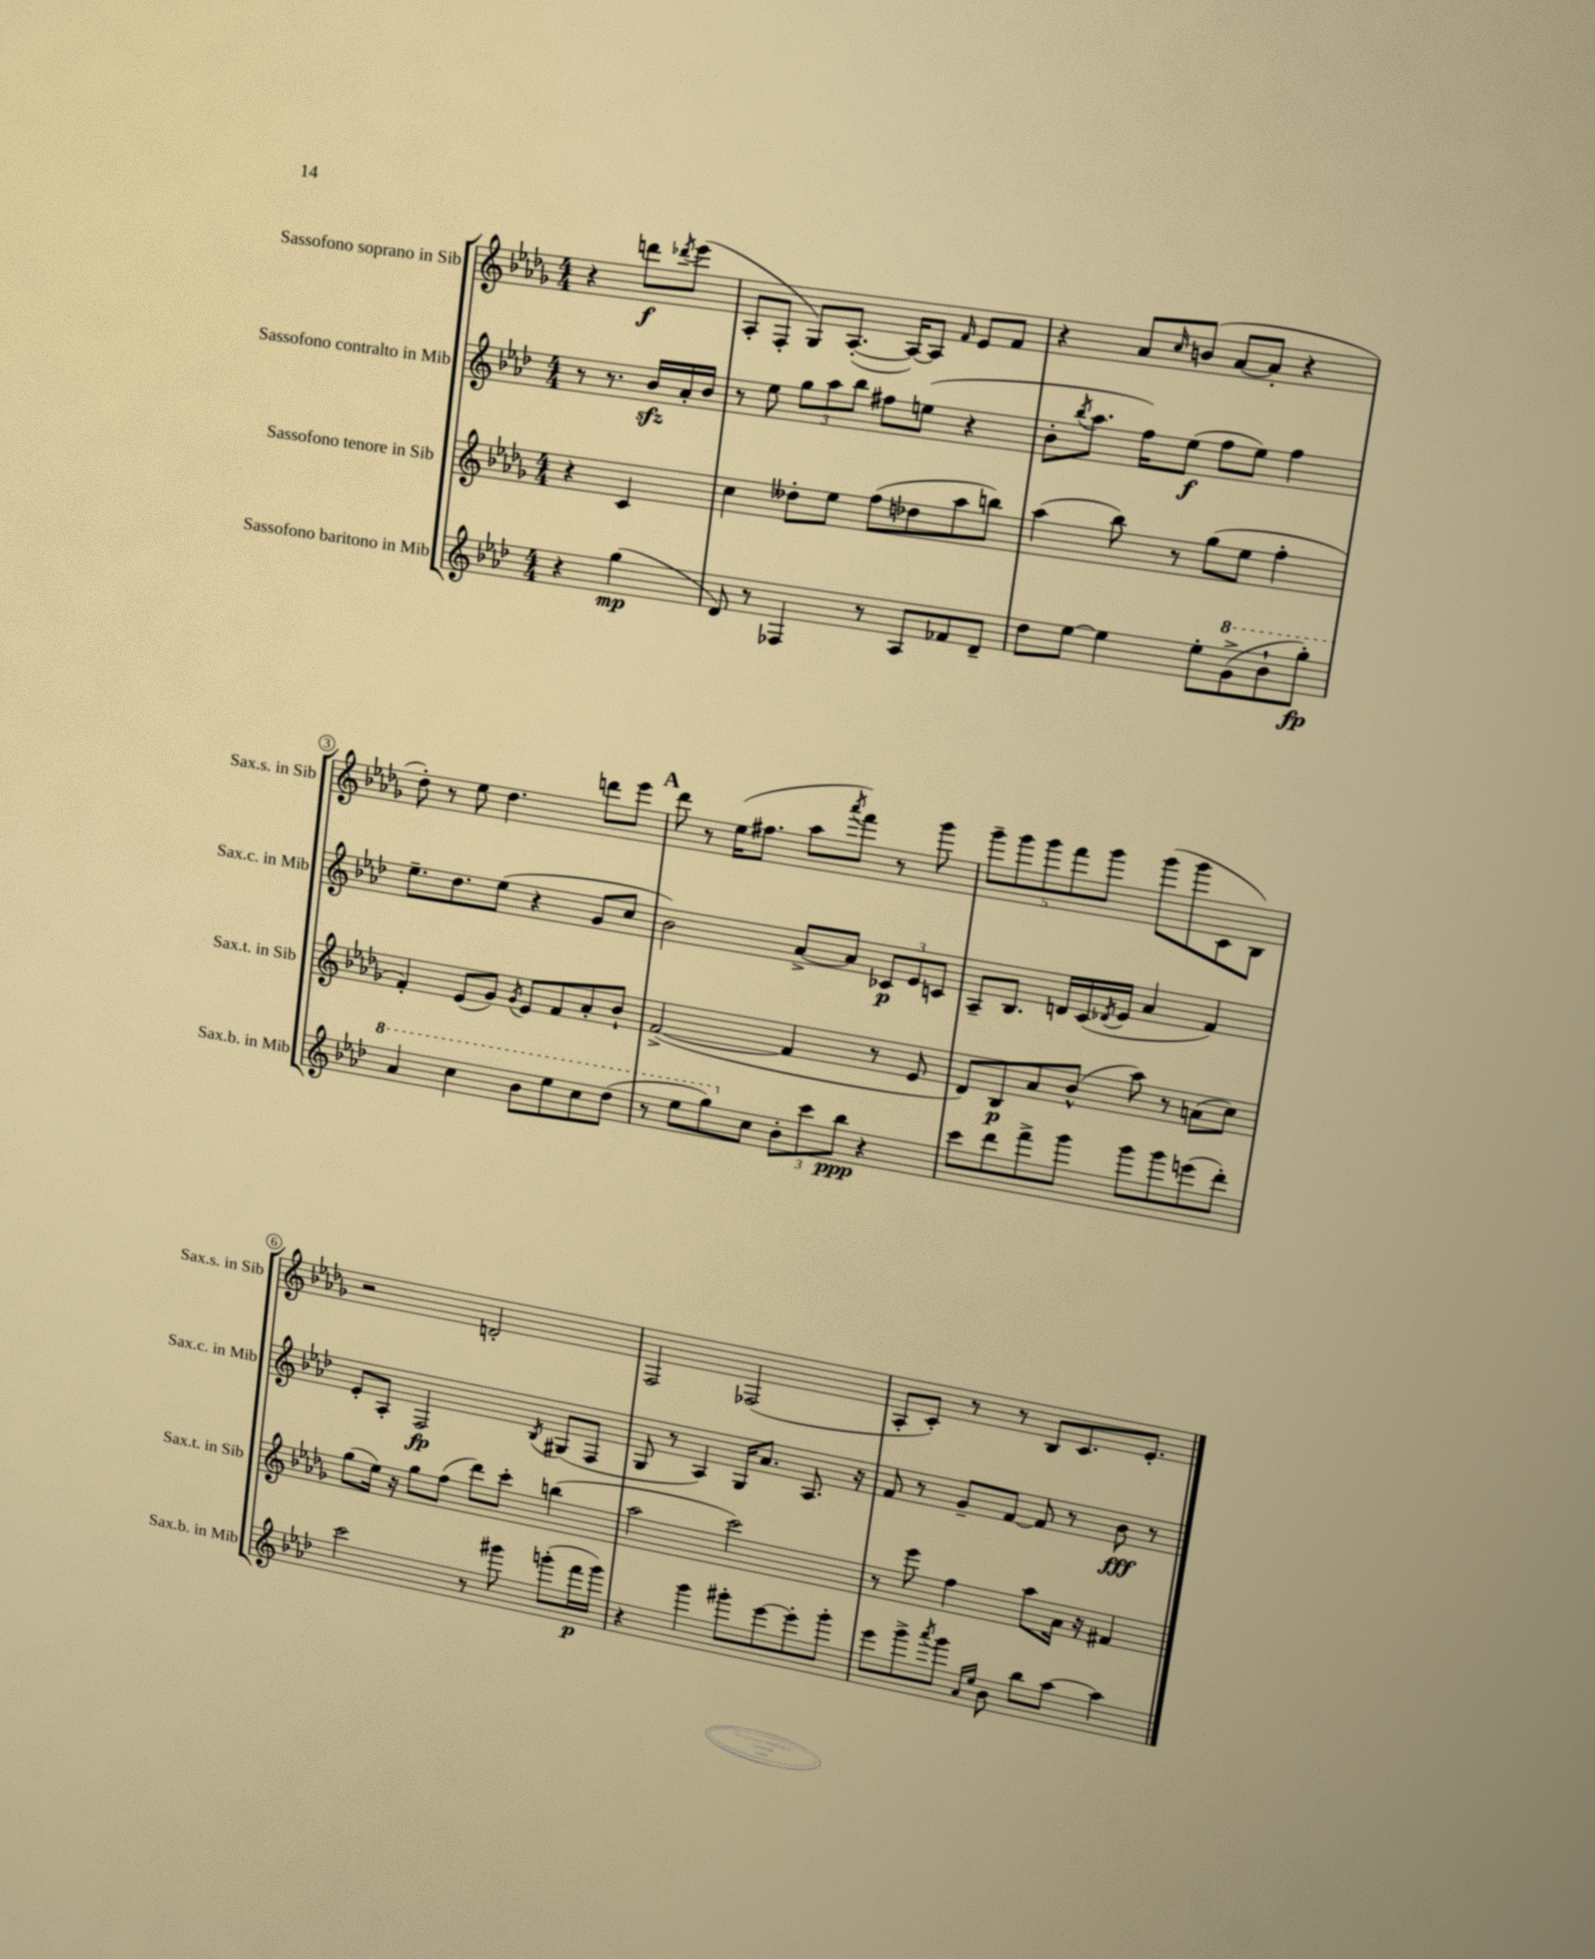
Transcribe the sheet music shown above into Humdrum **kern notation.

**kern	**dynam	**kern	**dynam	**kern	**dynam	**kern	**dynam
*part4	*part4	*part3	*part3	*part2	*part2	*part1	*part1
*staff4	*staff4	*staff3	*staff3	*staff2	*staff2	*staff1	*staff1
*I"Sassofono baritono in Mib	*	*I"Sassofono tenore in Sib	*	*I"Sassofono contralto in Mib	*	*I"Sassofono soprano in Sib	*
*I'Sax.b. in Mib	*	*I'Sax.t. in Sib	*	*I'Sax.c. in Mib	*	*I'Sax.s. in Sib	*
*clefG2	*	*clefG2	*	*clefG2	*	*clefG2	*
*k[b-e-a-d-]	*	*k[b-e-a-d-g-]	*	*k[b-e-a-d-]	*	*k[b-e-a-d-g-]	*
*M4/4	*	*M4/4	*	*M4/4	*	*M4/4	*
=	=	=	=	=	=	=	=
4r	.	4r	.	8r	.	4r	.
.	.	.	.	8.r	.	.	.
(4gg\	mp	4c/	.	.	.	8dddn\L	f
.	.	.	.	16b-zz/LL	.	.	.
.	.	.	.	.	.	8qddd-X/	.
.	.	.	.	16a-'/	.	(8eee-\J	.
.	.	.	.	16b-/JJ	.	.	.
=1	=1	=1	=1	=1	=1	=1	=1
8d-/)	.	4cc\	.	8r	.	8A-'/L	.
8r	.	.	.	8ee-\	.	8F'/J	.
4F-X/	.	8dd--X'\L	.	12gg\L	.	8G-/L)	.
.	.	.	.	12aa-\	.	.	.
.	.	8ee-\J	.	.	.	([8.A-'/J	.
.	.	.	.	12bb-\J	.	.	.
8r	.	(8ff\L	.	8ff#X\L	.	.	.
.	.	.	.	.	.	16A-/KL_)	.
8A-/L	.	8dd-X\	.	(8een\J	.	8A-/J]	.
.	.	.	.	.	.	16qqf/	.
8f-X/	.	8aa-\	.	4r	.	8e-/L	.
8d-~/J	.	8bbn\J)	.	.	.	8f/J	.
=2	=2	=2	=2	=2	=2	=2	=2
8dd-\L	.	(4aa-\	.	8b-'\L	.	4r	.
.	.	.	.	8qbb-/	.	.	.
[8ee-\J	.	.	.	8.aa-\J	.	.	.
4ee-\]	.	8bb-\)	.	.	.	8a-/L	.
.	.	.	.	16ff\KL)	.	.	.
.	.	.	.	.	.	16qqcc/	.
.	.	8r	.	(8ee-\J	f	(8bn/J	.
8ee-'\L	.	(8gg-\L	.	8ff\L	.	[8a-/L	.
*8va	*	*	*	*	*	*	*
(8gg^\	.	8ee-\J	.	8ee-\J)	.	8a-'/J]	.
8bb-`\	.	4ff'\	.	4ff\	.	4r	.
8ggg'\J)	fp	.	.	.	.	.	.
!!LO:LB:g=z
=3	=3	=3	=3	=3	=3	=3	=3
4aa-/	.	4f'/)	.	8.ee-~\L	.	8dd-'\)	.
.	.	.	.	.	.	8r	.
.	.	.	.	8.dd-\	.	.	.
4ccc\	.	(8e-/L	.	.	.	8ee-\	.
.	.	8g-/J)	.	(8ee-\J	.	4.dd-\	.
.	.	8qg-/	.	.	.	.	.
8bb-\L	.	8e-/L	.	4r	.	.	.
8eee-\	.	8f/	.	.	.	.	.
8ccc\	.	8a-'/	.	8g/L	.	8dddn\L	.
(8ddd-\J	.	8b-`/J	.	8cc/J	.	8eee-\J	.
!!LO:REH:place=s1:t=A
=4	=4	=4	=4	=4	=4	=4	=4
8r	.	([2f^/	.	2b-\)	.	8ddd-\	.
8eee-\L	.	.	.	.	.	8r	.
8ggg\)	.	.	.	.	.	(16ee-\KL	.
.	.	.	.	.	.	8.ff#X\J	.
*X8va	*	*	*	*	*	*	*
8cc\J	.	.	.	.	.	.	.
12b-'\L	.	4f/]	.	[8a-^/L	.	8aa-\L	.
12ccc\	.	.	.	.	.	.	.
.	.	.	.	.	.	8qaaa-/	.
.	.	.	.	8a-/J]	.	8fff\J)	.
12bb-\J	ppp	.	.	.	.	.	.
4r	.	8r	.	12c-X/L	p	8r	.
.	.	.	.	12e-/	.	.	.
.	.	8e-/	.	.	.	8ggg-\	.
.	.	.	.	12cn/J	.	.	.
=5	=5	=5	=5	=5	=5	=5	=5
8ccc\L	.	8d-/L)	.	8A-~/L	.	10ggg-~\L	.
.	.	.	.	.	.	10ggg-\	.
8ddd-\	.	8B-/	p	8.B-/J	.	.	.
.	.	.	.	.	.	10ggg-\	.
8fff^\	.	8a-/	.	.	.	.	.
.	.	.	.	.	.	10fff\	.
.	.	.	.	16dn/LL	.	.	.
8ggg\J	.	(8b-^^/J	.	(16c/	.	.	.
.	.	.	.	.	.	10ggg-\J	.
.	.	.	.	8qd-X/	.	.	.
.	.	.	.	16e-/JJ	.	.	.
8ggg\L	.	8aa-\)	.	4a-/	.	(8ggg-\L	.
8ggg\	.	8r	.	.	.	8ggg-\	.
(8eeen\	.	(8an\L	.	4f/)	.	8c\	.
8ddd-'\J)	.	8cc\J)	.	.	.	8B-\J)	.
!!LO:LB:g=z
=6	=6	=6	=6	=6	=6	=6	=6
2ccc\	.	(8gg-\L	.	8e-'/L	.	2r	.
.	.	16ee-\Jk)	.	8A-'/J	.	.	.
.	.	16r	.	.	.	.	.
.	.	8gg-\L	.	2F/	fp	.	.
.	.	(8ff\J	.	.	.	.	.
8r	.	8ddd-\L)	.	.	.	2dn'/	.
8ggg#X\	.	8ccc'\J	.	.	.	.	.
.	.	.	.	8qB-/	.	.	.
(8gggn'\L	.	(4bbn\	.	(8G#X/L	.	.	.
16fff\L	p	.	.	8F/J	.	.	.
16ggg\JJ)	.	.	.	.	.	.	.
=7	=7	=7	=7	=7	=7	=7	=7
4r	.	2aa-\	.	8G/	.	2F/	.
.	.	.	.	8r	.	.	.
4ggg\	.	.	.	4A-/)	.	.	.
8ggg#X'\L	.	2ccc\)	.	16G/KL	.	(2F-X/	.
.	.	.	.	8.a-/J	.	.	.
[8eee-\	.	.	.	.	.	.	.
8eee-'\]	.	.	.	8.A-/	.	.	.
8ggg#'\J	.	.	.	.	.	.	.
.	.	.	.	16r	.	.	.
=8	=8	=8	=8	=8	=8	=8	=8
8eee-\L	.	8r	.	8f/	.	8A-'/L	.
8ggg^\	.	8eee-\	.	8r	.	8c'/J)	.
8qaaa-/	.	.	.	.	.	.	.
8ggg\J	.	4ff\	.	8g~/L	.	8r	.
16qqa-/LL	.	.	.	.	.	.	.
16qqee-/JJ	.	.	.	.	.	.	.
8b-\	.	.	.	[8f/J	.	8r	.
8bb-\L	.	8aa-\L	.	8f/]	.	8B-/L	.
[8aa-\J	.	16a-\Jk	.	8r	.	8.c/	.
.	.	16r	.	.	.	.	.
4aa-\]	.	4f#X/	.	8b-\	fff	.	.
.	.	.	.	.	.	8.e-'/J	.
.	.	.	.	8r	.	.	.
==	==	==	==	==	==	==	==
*-	*-	*-	*-	*-	*-	*-	*-
